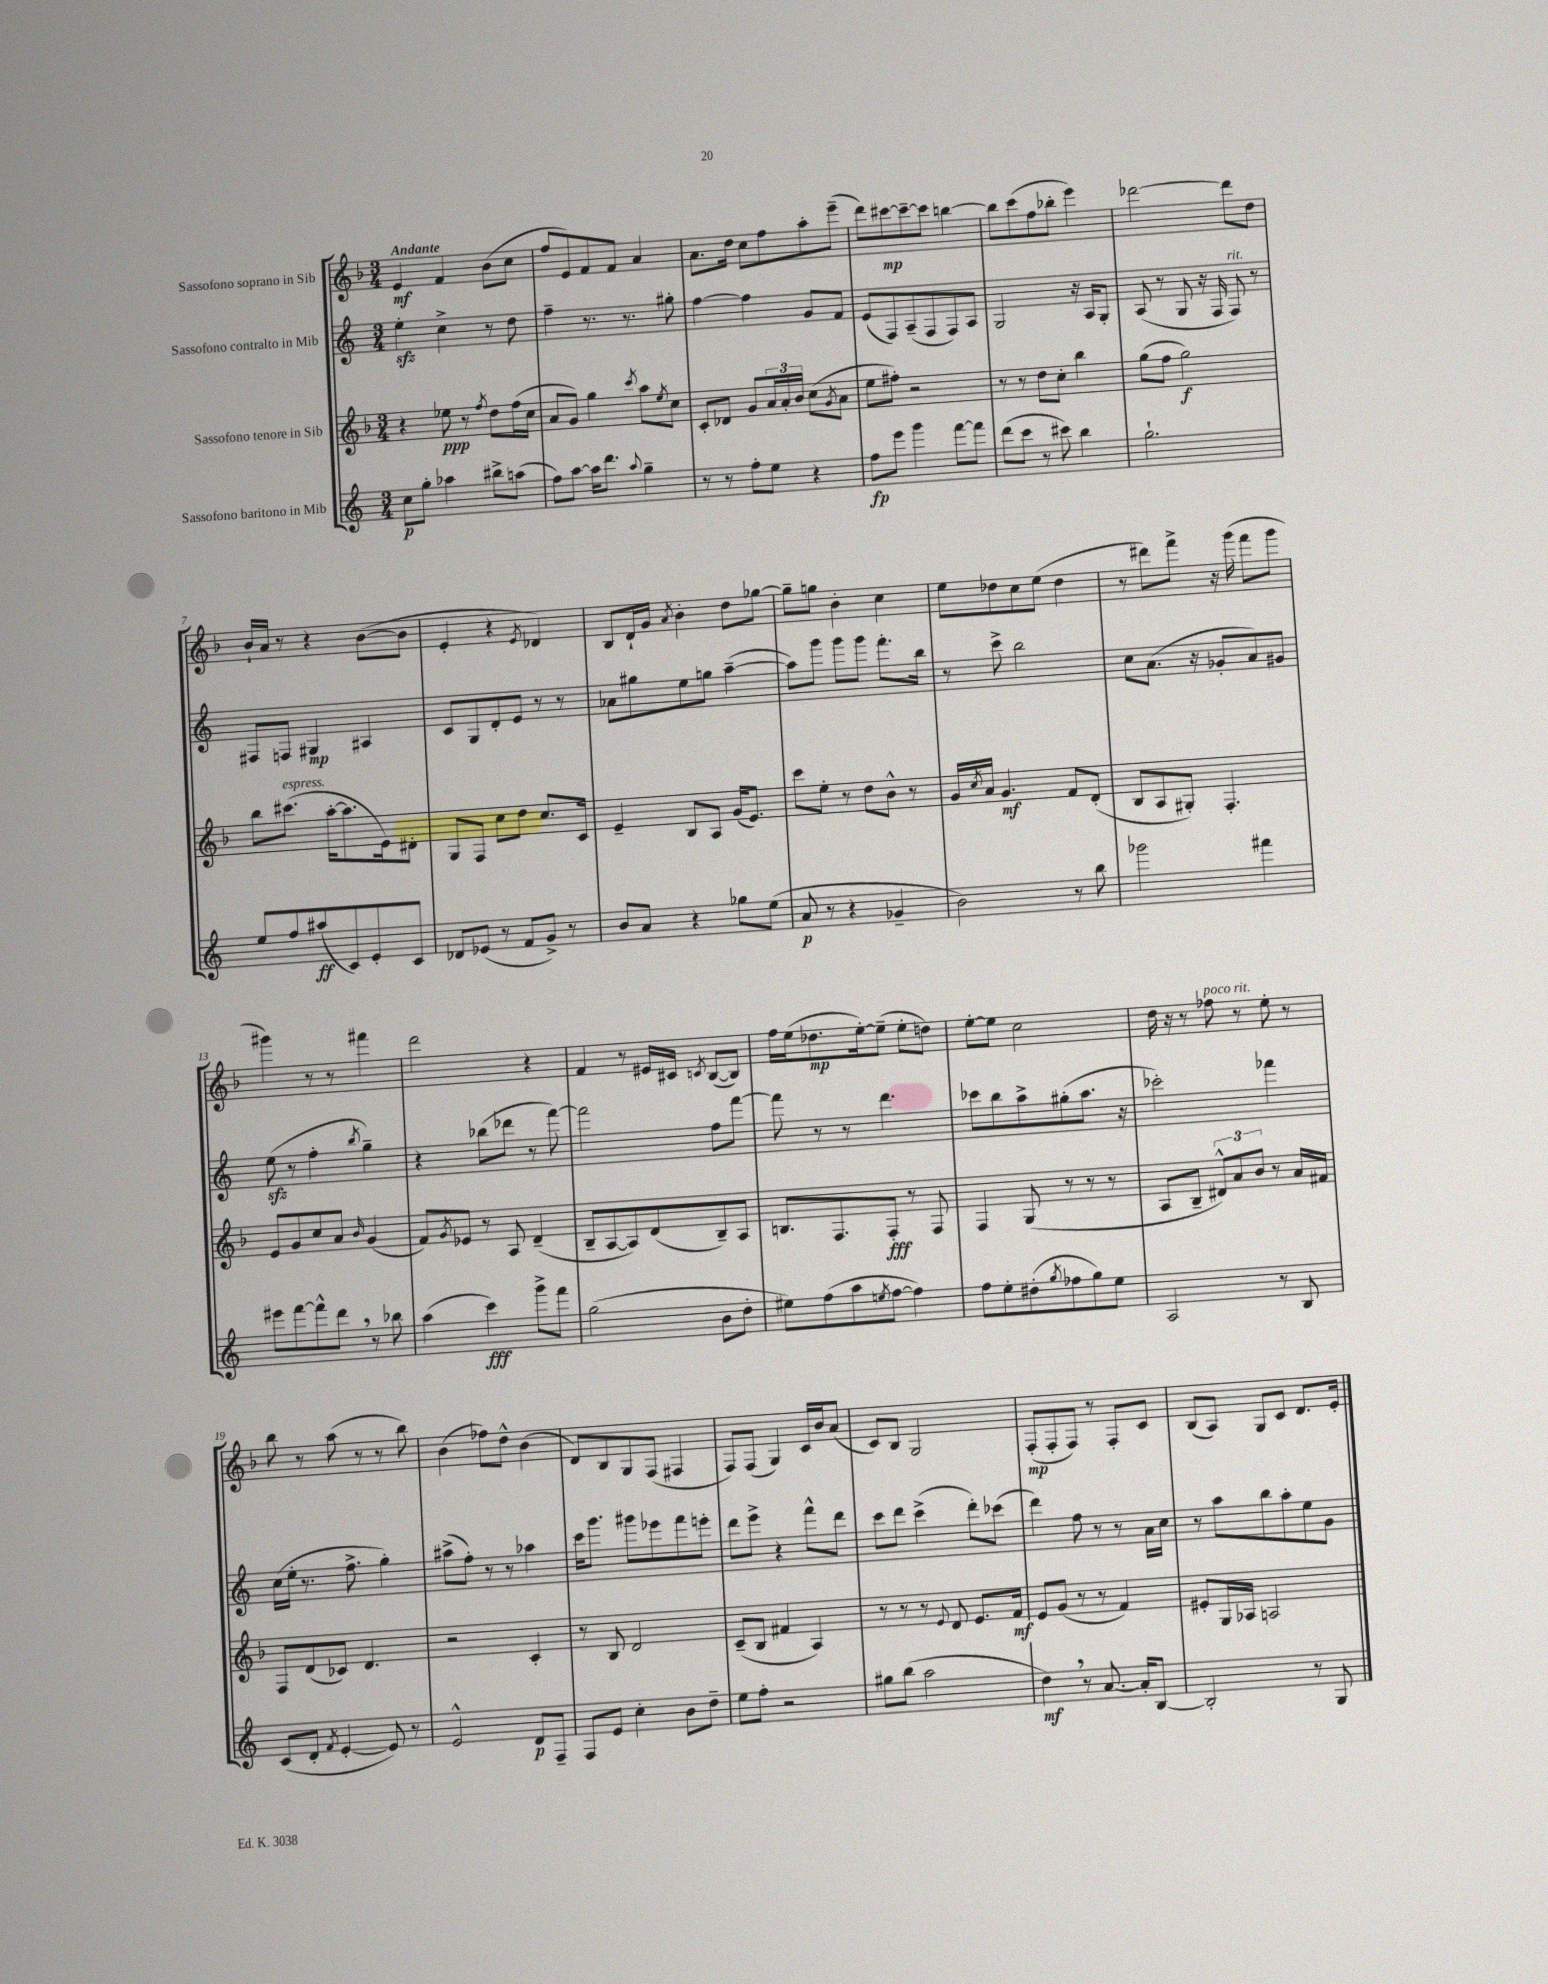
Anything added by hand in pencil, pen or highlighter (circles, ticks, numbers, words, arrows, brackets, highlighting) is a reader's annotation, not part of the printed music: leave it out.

**kern	**kern	**kern	**kern
*staff4	*staff3	*staff2	*staff1
*clefG2	*clefG2	*clefG2	*clefG2
*k[]	*k[b-]	*k[]	*k[b-]
*M3/4	*M3/4	*M3/4	*M3/4
8cc	4r	4ee'	4e
8gg'	.	.	.
4aa-	8ee-	4cc^	4f
.	8r	.	.
.	8qff	.	.
8bb#^	8dd	8r	(8b-
(8aa	(16ff	8dd	8cc
.	16cc	.	.
=	=	=	=
8ff)	8a	4ff~	8ff
[8aa	8g)	.	8e)
16aa]	4gg	8.r	8f
8.ddd	.	.	.
.	.	.	8f
.	.	8.r	.
8qqaa	8qccc	.	.
4gg~	8aa	.	4a
.	8qee	.	.
.	8cc	8gg#'	.
=	=	=	=
8r	8c'	[4ff	8.a
8r	8d-	.	.
.	.	.	16dd
8ff'	8g	4ff]	8cc
8ee	24a	.	8ff
.	24a'	.	.
.	24b-	.	.
4r	(8cc	8g	8aa'
.	8qg	.	.
.	8a	8f	(8eee~
=	=	=	=
8ff	8ee	(8e	8ddd)
8eee	8ff#')	8F)	[8ccc#
4ggg	2r	(8A~	8ccc#~_
.	.	8F	8ccc#]
[8fff	.	8F)	[4bb
8fff]	.	8A	.
=	=	=	=
(8ddd	8r	2G	8bb]
8ccc	8r	.	(8ccc
8r	8dd	.	8ff
8ccc#)	8cc'	.	8bb-'
4bb	4bb-	16r	4eee)
.	.	16A	.
.	.	8G'	.
=	=	=	=
2.gg`	(8gg	(8A	[2ddd-
.	8ff	8r	.
.	2gg)	8G	.
.	.	16r	.
.	.	16F	.
.	.	8F)	8ddd-]
.	.	8r	8dd
=	=	=	=
8ee	8bb-	8F#	16b-`
.	.	.	16a
8ff	(8.ccc#	8F	8r
(8aa#	.	4G#	4r
.	[16aa'	.	.
8c)	8.aa]	.	.
8e'	.	4A#	([8b-
.	16e)	.	.
8c	8d#'	.	8b-]
=	=	=	=
8d-	8G	8c	4e'
(8e-	8F	8G	.
8r	8cc	8d'	4r
8f	8dd	8e	.
.	.	.	8qe
8g^)	8.cc	8r	4d-)
8r	.	8r	.
.	16c	.	.
=	=	=	=
8b	4e~	8a-	8B-
8a	.	8gg#	16d`
.	.	.	16g
.	.	.	8qa
4r	8B-	8ee	4b-'
.	8A	8gg	.
8gg-	(16g	([4aa~	8dd
.	8.e)	.	.
(8ee	.	.	[8gg-
=	=	=	=
8a	8ccc	8aa])	8gg-~]
8r	8ee'	8ggg	8gg
4r	8r	8ggg	4b-'
.	8dd	8ggg	.
4g-~	8b-^^	8.fff'	4cc
.	8r	.	.
.	.	16bb	.
=	=	=	=
2b)	16g	8r	8ee
.	8qcc	.	.
.	16a	.	.
.	4.g	8ccc^	8dd-
.	.	2bb	8cc
.	.	.	(8ee
8r	8f	.	4dd-
8bb	(8d'	.	.
=	=	=	=
2ggg-	8B-	8cc	8r
.	8A	(8.a	8ddd#)
.	8G#')	.	8fff^
.	.	16r	.
.	4.F'	8g-'	16r
.	.	.	(16ggg
4fff#	.	8a)	8fff
.	.	8g#	8ggg
=	=	=	=
8eee#	8e	(8ee	4ggg#)
[8fff	8g	8r	.
8fff^^]	8cc	4ff'	8r
8ddd	8a	.	8r
.	16qqb-	8qbb	.
8r	(4g	4gg~)	4fff#
8bb-	.	.	.
=	=	=	=
(4aa	8f)	4r	2ddd
.	8qg	.	.
.	8e-	.	.
4ccc)	8r	(8bb-	.
.	8A	8ddd-	.
8ggg^	(4d~	8r	4r
8fff	.	[8fff)	.
=	=	=	=
(2gg	8B-~	2fff]	4f
.	[8A	.	.
.	8A])	.	8r
.	(8d	.	16e#
.	.	.	16c#
.	.	.	8qc
8b	8B-~)	8ff	([8B-
8dd'	8A	[8fff	8B-])
=	=	=	=
8ee#)	8.B	8fff]	16ff
.	.	.	(16ee
(8ff	.	8r	8.dd-
.	8.F	.	.
8aa	.	8r	.
.	.	.	[16ee')
8qee	.	.	.
[8ff	8F'	4.ddd	(8ee~]
4ff])	8r	.	8ee'
.	8F	.	8dd)
=	=	=	=
8ff	4F	8ccc-	[8ee'
8ee'	.	8bb	8ee]
(8dd#'	(8G	8aa^	2cc
8qgg	.	.	.
8ff-	8r	(8gg#'	.
8gg)	8r	8.aa	.
8ee	8r	.	.
.	.	16r	.
=	=	=	=
2A	8A	2ccc-')	16dd
.	.	.	16r
.	8B-~	.	8r
.	12d#^^)	.	8ff-
.	12a	.	.
.	.	.	8r
.	12b-	.	.
8r	8r	4fff-	8ee'
8B	16a	.	8r
.	16f#	.	.
=	=	=	=
(8c	8F	(16cc	8bb-
.	.	16ee'	.
8d'	(8d	8.r	8r
8qf	.	.	.
[4e'	8c-)	.	(8aa
.	.	8.ff^	.
.	4.d	.	8r
8e])	.	4gg')	8r
8r	.	.	8bb-)
=	=	=	=
2e^^	2r	(8aa#^	(4b-
.	.	8ff')	.
.	.	8r	8ff-)
.	.	8r	8dd^^
8d	4c'	4aa-	(4b-
8F~	.	.	.
=	=	=	=
8F	8r	16ccc	8d)
.	.	8.ggg	.
8e	8B-	.	8B-
4cc'	2d	8ggg#	8G
.	.	8eee-	(8F
8b	.	8fff	4F#
8dd~	.	8eee'	.
=	=	=	=
8ee	(8c~	8ddd	8F)
8ff'	8B-	8eee^	(8F
2r	4f#	4r	4G)
.	4A)	8fff^^	16c
.	.	.	16b-
.	.	8ddd	(8a
=	=	=	=
8gg#	8r	8ccc	8c)
(8bb	8r	8ddd	8B-
2aa	8r	(4ccc^	2G
.	8qqe	.	.
.	8d	.	.
.	8.e	8ddd')	.
.	.	(8ccc-	.
.	16f	.	.
=	=	=	=
4dd)	8e	4ddd)	(8F'
.	(8g	.	8F'
8r	8r	8ff	8F)
[8.a	8r	8r	8r
.	4f)	8r	8F'
16a']	.	.	.
[8B	.	16a	8c
.	.	16cc	.
=	=	=	=
2B']	8e#'	8r	(8B-
.	16G	8aa	8A)
.	16A-	.	.
.	2A	8bb	8G
.	.	8aa'	8c
8r	.	8ee	8.d
8G	.	8g	.
.	.	.	16e'
==	==	==	==
*-	*-	*-	*-
